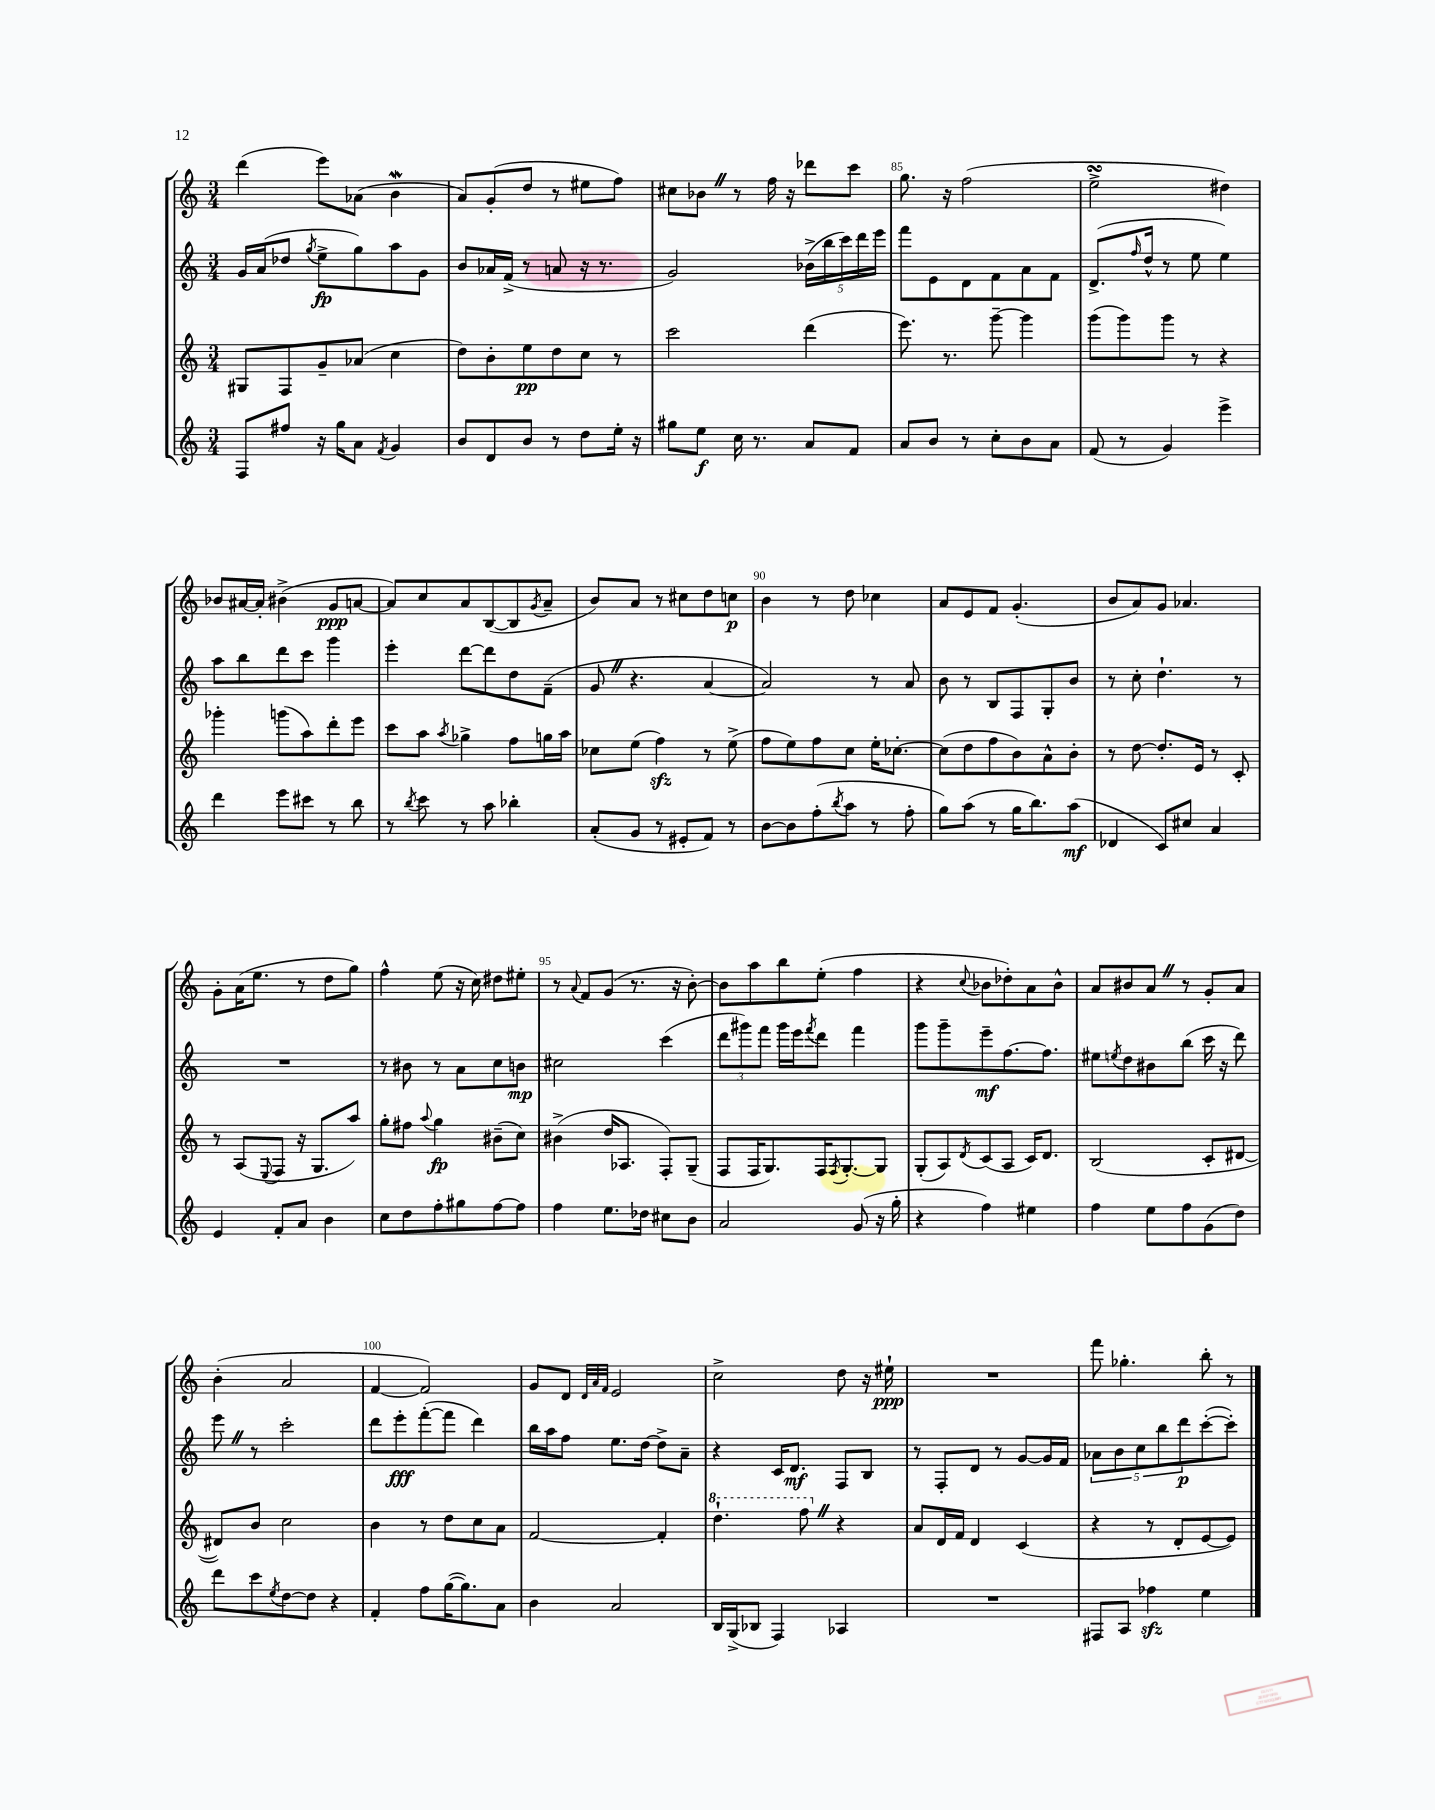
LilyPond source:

<<
\new StaffGroup <<
\new Staff = "s0" {
    \clef treble \key c \major \numericTimeSignature \time 3/4
    d'''4( e'''8) aes'8( b'4\mordent |
    a'8) g'8-.( d''8 r8 eis''8 f''8) |
    cis''8 bes'8 \once \override BreathingSign.text = \markup { \musicglyph "scripts.caesura.straight" } \breathe r8 f''16 r16 des'''8 c'''8 |
    g''8. r16 f''2( |
    e''2->\turn dis''4) |
    bes'8 ais'16~ ais'16-. bis'4->( g'8\ppp a'8~ |
    a'8) c''8 a'8 b8~( b8 \acciaccatura { g'8 } a'8-- |
    b'8) a'8 r8 cis''8 d''8 c''8\p |
    b'4 r8 d''8 ces''4 |
    a'8 e'8 f'8 g'4.-.( |
    b'8 a'8) g'8 aes'4. |
    g'8-. a'16( e''8. r8 d''8 g''8) |
    f''4-^ e''8( r16 c''16) dis''8 eis''8-. |
    r8 \appoggiatura { a'8 } f'8 g'8( r8. r16 b'8~-.) |
    b'8 a''8 b''8 e''8-.( f''4 |
    r4 \appoggiatura { c''8 } bes'8 des''8-.) a'8 bes'8-^ |
    a'8 bis'8 a'8 \once \override BreathingSign.text = \markup { \musicglyph "scripts.caesura.straight" } \breathe r8 g'8-. a'8 |
    b'4-.( a'2 |
    f'4~ f'2) |
    g'8 d'8 \grace { d'32 a'32 f'32 } e'2 |
    c''2-> d''8 r16 eis''16-!\ppp |
    R2. |
    f'''8 ges''4.-. b''8-. r8 \bar "|." |
}
\new Staff = "s1" {
    \clef treble \key c \major \numericTimeSignature \time 3/4
    g'16 a'16( des''8 \acciaccatura { g''8 } e''8->\fp g''8) a''8 g'8 |
    b'8 aes'16 f'16->( r8 a'8 r16 r8. |
    g'2) \tuplet 5/4 { bes'16->( b''16 c'''16) d'''16 e'''16 } |
    f'''8 e'8 d'8 f'8 a'8 f'8 |
    d'8.->( \grace { f''16 } d''16-^ r8 e''8 e''4) |
    a''8 b''8 d'''8 c'''8 g'''4 |
    e'''4-. d'''8~ d'''8 d''8 f'8--( |
    g'8 \once \override BreathingSign.text = \markup { \musicglyph "scripts.caesura.straight" } \breathe r4. a'4~ |
    a'2) r8 a'8 |
    b'8 r8 b8 f8 g8-. b'8 |
    r8 c''8-. d''4.-! r8 |
    R2. |
    r8 bis'8 r8 a'8 c''8 b'8\mp |
    cis''2 c'''4( |
    \tuplet 3/2 { d'''8 gis'''8) f'''8 } gis'''16 e'''16 \acciaccatura { f'''8 } d'''8 f'''4 |
    g'''8 g'''8-- e'''8--\mf f''8.~ f''8. |
    eis''8 \acciaccatura { e''8 } d''8 bis'8 b''8( c'''16 r16 d'''8) |
    e'''8 \once \override BreathingSign.text = \markup { \musicglyph "scripts.caesura.straight" } \breathe r8 c'''2-. |
    d'''8 e'''8-.\fff f'''8~-.( f'''8 d'''4) |
    b''16 a''16 f''8 e''8. d''16~ d''8-> a'8-- |
    r4 c'16 d'8.\mf f8 b8 |
    r8 f8-. d'8 r8 g'8~ g'16 f'16 |
    \tuplet 5/4 { aes'8 b'8 c''8 b''8 d'''8\p } c'''8~-.( c'''8-.) \bar "|." |
}
\new Staff = "s2" {
    \clef treble \key c \major \numericTimeSignature \time 3/4
    gis8 f8 g'8-- aes'8( c''4 |
    d''8) b'8-. e''8\pp d''8 c''8 r8 |
    c'''2 d'''4( |
    e'''8.) r8. g'''8~-- g'''4 |
    g'''8( g'''8) g'''8 r8 r4 |
    ges'''4-. g'''8( a''8) d'''8-. e'''8 |
    c'''8 a''8 \acciaccatura { a''8 } ges''4-> f''8 g''16 a''16 |
    ces''8 e''8( f''4\sfz) r8 e''8->( |
    f''8 e''8) f''8 c''8 e''16-. ces''8.~-. |
    ces''8( d''8 f''8 b'8) a'8-^ b'8-. |
    r8 d''8~ d''8.-. e'16 r8 c'8-. |
    r8 a8( \appoggiatura { e8 } f8 r16 g8. a''8) |
    g''8-. fis''8 \appoggiatura { a''8 } g''4\fp bis'8--( c''8) |
    bis'4->( d''16 aes8. f8-.) g8--( |
    f8 f16 g8.) f16 \acciaccatura { f8 } g8.~-. g8 |
    g8-.( a8) \acciaccatura { d'8 } c'8( a8 c'16) d'8. |
    b2( c'8-. dis'8~ |
    dis'8) b'8 c''2 |
    b'4 r8 d''8 c''8 a'8 |
    f'2~ f'4-. |
    \ottava #1 d'''4.-! f'''8 \once \override BreathingSign.text = \markup { \musicglyph "scripts.caesura.straight" } \breathe \ottava #0 r4 |
    a'8 d'16 f'16 d'4 c'4( |
    r4 r8 d'8-. e'8~ e'8) \bar "|." |
}
\new Staff = "s3" {
    \clef treble \key c \major \numericTimeSignature \time 3/4
    f8 fis''8 r16 g''16 a'8 \acciaccatura { f'8 } g'4 |
    b'8 d'8 b'8 r8 d''8 e''16-. r16 |
    gis''8 e''8\f c''16 r8. a'8 f'8 |
    a'8 b'8 r8 c''8-. b'8 a'8 |
    f'8( r8 g'4) e'''4-> |
    d'''4 e'''8 cis'''8 r8 b''8 |
    r8 \acciaccatura { b''8 } c'''8 r8 a''8 bes''4-. |
    a'8-.( g'8 r8 eis'8-. f'8) r8 |
    b'8~ b'8 f''8-.( \acciaccatura { b''8 } a''8 r8 f''8-. |
    g''8) a''8( r8 g''16 b''8.) a''8\mf( |
    des'4 c'8) cis''8 a'4 |
    e'4 f'8-. a'8 b'4 |
    c''8 d''8 f''8-. gis''8 f''8~ f''8 |
    f''4 e''8. des''16 cis''8 b'8 |
    a'2 g'8( r16 g''16-. |
    r4 f''4) eis''4 |
    f''4 e''8 f''8 g'8( d''8) |
    d'''8 c'''8 \acciaccatura { e''8 } d''8~ d''8 r4 |
    f'4-. f''8 g''16~( g''8.) a'8 |
    b'4 a'2 |
    b16 g16->( bes8 f4) aes4 |
    R2. |
    fis8 a8 fes''4\sfz e''4 \bar "|." |
}
>>
>>
\layout { \context { \Score currentBarNumber = #82 \override BarNumber.break-visibility = ##(#f #t #t) barNumberVisibility = #(every-nth-bar-number-visible 5) } }
